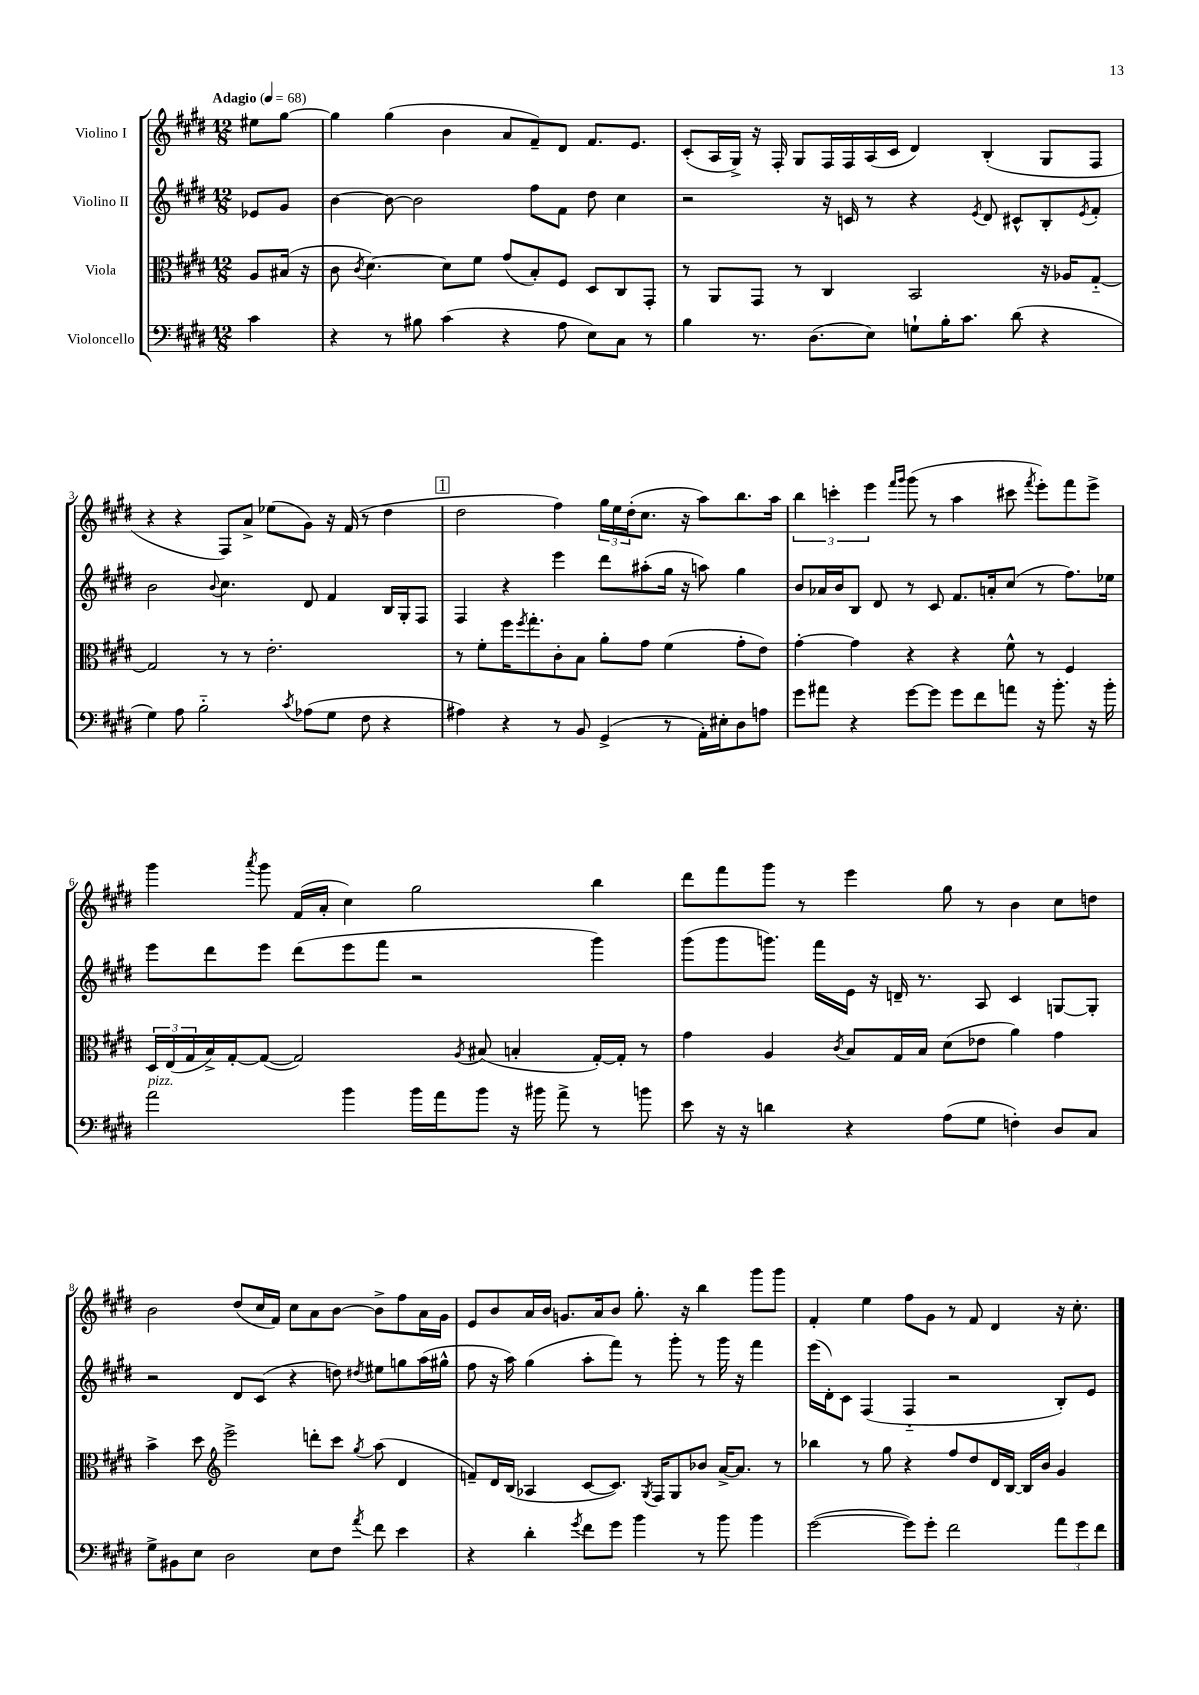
<<
\new StaffGroup <<
\new Staff = "s0" \with { instrumentName = "Violino I" } {
    \clef treble \key e \major \numericTimeSignature \time 12/8 \partial 4 \tempo "Adagio" 4 = 68
    eis''8 gis''8~ |
    gis''4 gis''4( b'4 a'8 fis'8--) dis'8 fis'8. e'8. |
    cis'8-.( a16 gis16->) r16 fis16-. gis8 fis16 fis16 a16( cis'16 dis'4) b4-.( gis8 fis8 |
    r4 r4 fis8) a'8-> ees''8( gis'8) r16 fis'16( r8 dis''4 |
    \mark \markup { \box "1" } dis''2 fis''4) \tuplet 3/2 { gis''16 e''16 dis''16-.( } cis''8. r16 a''8) b''8. a''16 |
    \tuplet 3/2 { b''4 c'''4-. e'''4 } \grace { fis'''16 gis'''16 } gis'''8( r8 a''4 cis'''8 \acciaccatura { fis'''8 } e'''8-.) fis'''8 e'''8-> |
    gis'''4 \acciaccatura { a'''8 } gis'''8 fis'16( a'16-. cis''4) gis''2 b''4 |
    dis'''8 fis'''8 gis'''8 r8 e'''4 gis''8 r8 b'4 cis''8 d''8 |
    b'2 dis''8( cis''16 fis'16) cis''8 a'8 b'8~ b'8-> fis''8 a'16 gis'16 |
    e'8 b'8 a'16 b'16 g'8. a'16 b'8 gis''8.-. r16 b''4 gis'''8 gis'''8 |
    fis'4-. e''4 fis''8 gis'8 r8 fis'8 dis'4 r16 cis''8.-. \bar "|." |
}
\new Staff = "s1" \with { instrumentName = "Violino II" } {
    \clef treble \key e \major \numericTimeSignature \time 12/8 \partial 4
    ees'8 gis'8 |
    b'4~ b'8~ b'2 fis''8 fis'8 dis''8 cis''4 |
    r2 r16 c'16 r8 r4 \acciaccatura { e'8 } dis'8 cis'8-^ b8-. \acciaccatura { e'8 } fis'8-. |
    b'2 \appoggiatura { b'8 } cis''4. dis'8 fis'4 b16 gis16-. fis8 |
    \mark \markup { \box "1" } fis4 r4 e'''4 dis'''8 ais''8-.( gis''16 r16 a''8) gis''4 |
    b'8 aes'16 b'16 b8 dis'8 r8 cis'8 fis'8. a'16-. cis''8( r8 fis''8.) ees''16 |
    e'''8 dis'''8 e'''8 dis'''8( e'''8 fis'''8 r2 gis'''4) |
    gis'''8( gis'''8 g'''8.) fis'''16 e'16 r16 d'16-- r8. a8 cis'4 g8~ g8-. |
    r2 dis'8 cis'8( r4 d''8) \acciaccatura { dis''8 } eis''8 g''8 a''16( gis''16-^ |
    fis''8 r16 a''16) gis''4( a''8-. fis'''8) r8 gis'''8-. r8 gis'''16 r16 fis'''4 |
    e'''16( dis'16-.) cis'8 fis4( fis4-_ r2 b8-.) e'8 \bar "|." |
}
\new Staff = "s2" \with { instrumentName = "Viola" } {
    \clef alto \key e \major \numericTimeSignature \time 12/8 \partial 4
    a8 bis16( r16 |
    cis'8 \acciaccatura { cis'8 } dis'4.~) dis'8 fis'8 gis'8( b8-.) fis8 dis8 cis8 gis,8-. |
    r8 a,8 gis,8 r8 cis4 b,2 r16 aes16 gis8~-_ |
    gis2 r8 r8 e'2.-. |
    \mark \markup { \box "1" } r8 fis'8-. fis''16 \acciaccatura { fis''8 } gis''8.-. cis'8-. b8 a'8-. gis'8 fis'4( gis'8-. e'8) |
    gis'4~-. gis'4 r4 r4 fis'8-^ r8 fis4 |
    \tuplet 3/2 { dis16 e16( gis16 } b16->) gis16~-. gis8~( gis2) \acciaccatura { a8 } bis8( b4-. gis16~-.) gis16-. r8 |
    gis'4 a4 \acciaccatura { cis'8 } b8 gis16 b16 dis'8( ees'8 a'4) gis'4 |
    b'4-> dis''8 \clef treble e'''2-> d'''8-. cis'''8 \acciaccatura { gis''8 } a''8( dis'4 |
    f'8--) dis'16 b16( aes4 cis'8~ cis'8.) \acciaccatura { gis8 } fis16 gis8 bes'8 a'16~-> a'8. r8 |
    bes''4 r8 gis''8 r4 fis''8 dis''8 dis'16 b16~ b16 b'16 gis'4 \bar "|." |
}
\new Staff = "s3" \with { instrumentName = "Violoncello" } {
    \clef bass \key e \major \numericTimeSignature \time 12/8 \partial 4
    cis'4 |
    r4 r8 bis8 cis'4( r4 a8 e8) cis8 r8 |
    b4 r8. dis8.( e8) g8-! b16-. cis'8. dis'8( r4 |
    gis4) a8 b2-_ \acciaccatura { cis'8 } aes8( gis8 fis8 r4 |
    \mark \markup { \box "1" } ais4) r4 r8 b,8 gis,4->( r8 a,16-.) eis16-. dis8 a8 |
    gis'8 ais'8 r4 gis'8~ gis'8 gis'8 fis'8 a'8 r16 b'8.-. r16 b'16-. |
    a'2^\markup { \italic "pizz." } b'4 b'16 a'16 b'8 r16 bis'16 a'8-> r8 b'8 |
    e'8 r16 r16 d'4 r4 a8( gis8 f4-.) dis8 cis8 |
    gis8-> bis,8 e8 dis2 e8 fis8 \acciaccatura { a'8 } fis'8 e'4 |
    r4 dis'4-. \acciaccatura { gis'8 } fis'8 gis'8 b'4 r8 b'8 b'4 |
    gis'2~( gis'8) gis'8-. fis'2 \tuplet 3/2 { a'8 gis'8 fis'8 } \bar "|." |
}
>>
>>
